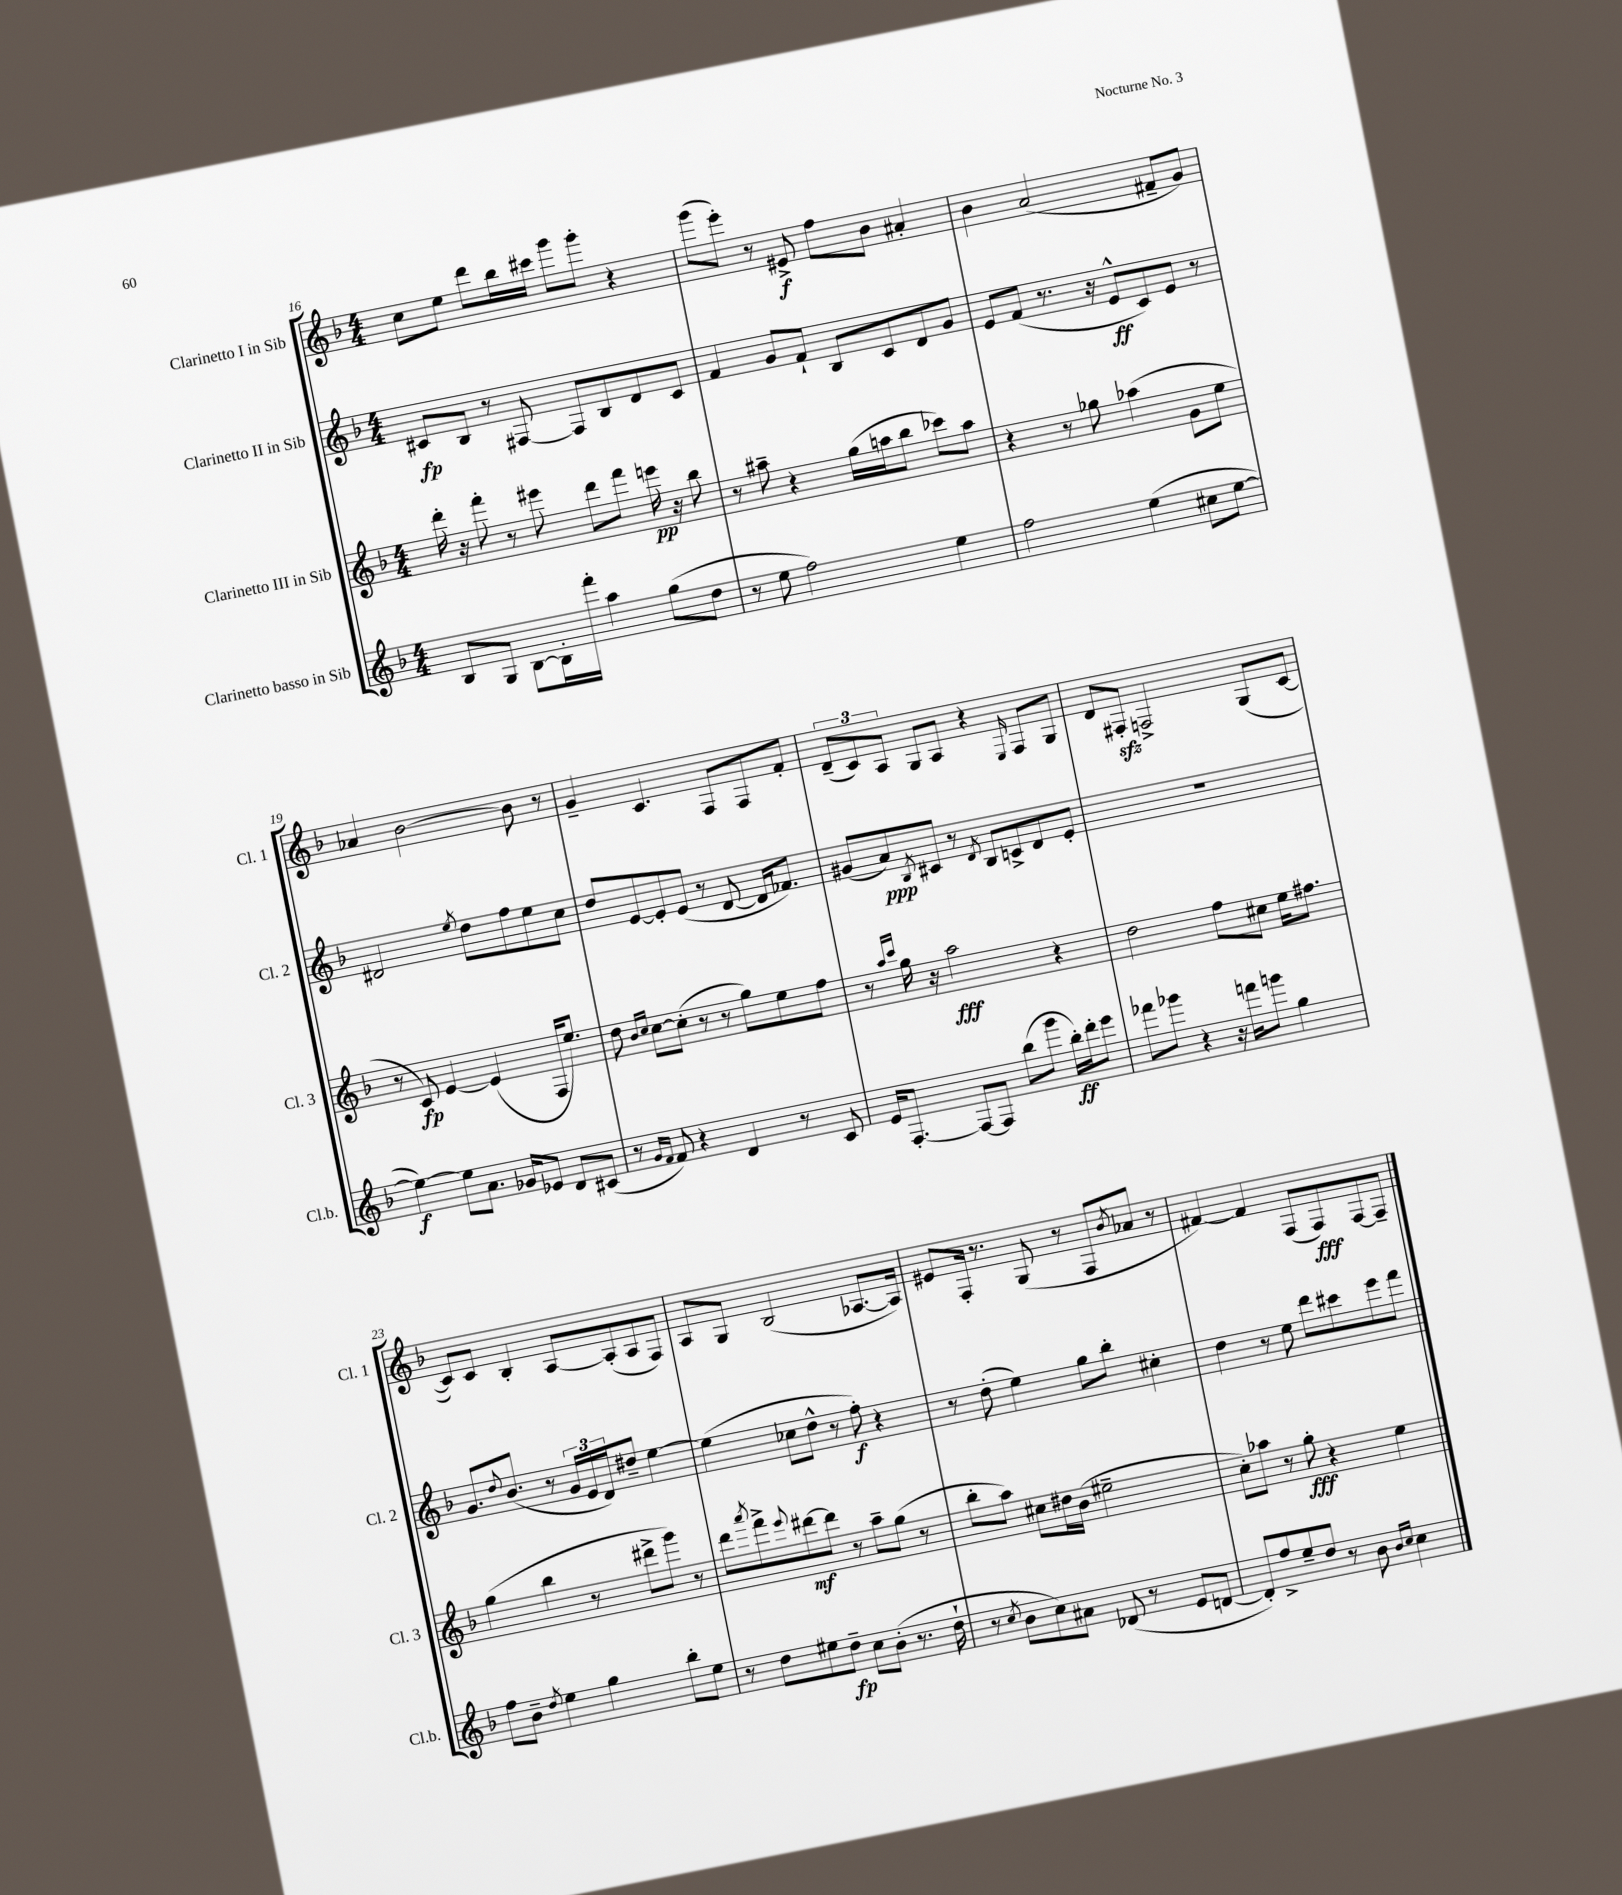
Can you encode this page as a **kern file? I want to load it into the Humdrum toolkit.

**kern	**dynam	**kern	**dynam	**kern	**dynam	**kern	**dynam
*part4	*part4	*part3	*part3	*part2	*part2	*part1	*part1
*staff4	*staff4	*staff3	*staff3	*staff2	*staff2	*staff1	*staff1
*I"Clarinetto basso in Sib	*	*I"Clarinetto III in Sib	*	*I"Clarinetto II in Sib	*	*I"Clarinetto I in Sib	*
*I'Cl.b.	*	*I'Cl. 3	*	*I'Cl. 2	*	*I'Cl. 1	*
*clefG2	*	*clefG2	*	*clefG2	*	*clefG2	*
*k[b-]	*	*k[b-]	*	*k[b-]	*	*k[b-]	*
*M4/4	*	*M4/4	*	*M4/4	*	*M4/4	*
=16	=16	=16	=16	=16	=16	=16	=16
8B-/L	.	16ddd'\	.	8c#X/L	fp	8cc\L	.
.	.	16r	.	.	.	.	.
8G/J	.	8fff'\	.	8B-/J	.	8ee\J	.
[8B-\L	.	8r	.	8r	.	8ddd\L	.
16B-'\L]	.	8eee#X\	.	[8F#X/	.	16bb-\L	.
16fff'\JJ	.	.	.	.	.	16ccc#X\JJ	.
4aa\	.	8ddd\L	.	8F#/L]	.	8ggg\L	.
.	.	8fff\J	.	8B-/	.	8ggg'\J	.
(8gg\L	.	16eeen\	pp	8d/	.	4r	.
.	.	16r	.	.	.	.	.
8dd\J	.	8bb-\	.	8c#/J	.	.	.
=17	=17	=17	=17	=17	=17	=17	=17
8r	.	8r	.	4f/	.	(8ggg\L	.
8ee\	.	8aa#X~\	.	.	.	8eee'\J)	.
2ff\)	.	4r	.	8g/L	.	8r	.
.	.	.	.	8f`/J	.	8e#X^/	f
.	.	(16gg\LL	.	8B-/L	.	8ff\L	.
.	.	16aan\J	.	.	.	.	.
.	.	8bb-\J	.	8c/	.	8b-\J	.
4ee\	.	8ccc-X\L)	.	8d/	.	4a#X'/	.
.	.	8aa\J	.	8g/J	.	.	.
=18	=18	=18	=18	=18	=18	=18	=18
2ff\	.	4r	.	8e/L	.	4b-\	.
.	.	.	.	(8f/J	.	.	.
.	.	8r	.	8.r	.	(2a/	.
.	.	8gg-X\	.	.	.	.	.
.	.	.	.	16r	.	.	.
(4ee\	.	(4aa-X\	.	8e^^/L	ff	.	.
.	.	.	.	8c/)	.	.	.
8cc#X\L	.	8g\L	.	8e/J	.	8f#X~/L	.
[8ee\J	.	8ee\J	.	8r	.	8g/J)	.
!!LO:LB:g=z
=19	=19	=19	=19	=19	=19	=19	=19
4ee\_)	f	8r	.	2d#X/	.	4a-X/	.
.	.	8c/)	fp	.	.	.	.
8ee\L]	.	[4e/	.	.	.	[2b-\	.
8.a\J	.	.	.	.	.	.	.
.	.	.	.	8qee/	.	.	.
.	.	(4e/]	.	8dd\L	.	.	.
16g-X/KL	.	.	.	.	.	.	.
8e-X/J	.	.	.	8ff\	.	.	.
8d/L	.	16F/KL	.	8ee\	.	8b-\]	.
.	.	8.ee/J)	.	.	.	.	.
(8c#X/J	.	.	.	8cc\J	.	8r	.
=20	=20	=20	=20	=20	=20	=20	=20
8r	.	8dd\	.	8dd/L	.	4g~/	.
16qqg/LL	.	16qqb-/LL	.	.	.	.	.
16qqf/JJ	.	16qqcc/JJ	.	.	.	.	.
8f/)	.	[8cc\L	.	[8e/	.	.	.
4r	.	(8cc'\J]	.	8e'/]	.	4.c/	.
.	.	8r	.	(8e/J	.	.	.
4d/	.	8r	.	8r	.	.	.
.	.	8gg\L)	.	[8d/	.	8F/L	.
8r	.	8ee\	.	16d/KL]	.	8F/	.
.	.	.	.	8.f-X/J)	.	.	.
8c/	.	8ff\J	.	.	.	8f'/J	.
=21	=21	=21	=21	=21	=21	=21	=21
16e/KL	.	8r	.	(8g#X/L	.	(12d~/L	.
[8.F'/J	.	.	.	.	.	.	.
.	.	.	.	.	.	12c/)	.
.	.	16qqaa/LL	.	.	.	.	.
.	.	16qqccc/JJ	.	.	.	.	.
.	.	16gg\	.	8a/)	ppp	.	.
.	.	.	.	.	.	12A/J	.
.	.	16r	.	.	.	.	.
.	.	.	.	8qB-/	.	.	.
8F/L_	.	2aa\	fff	8c#X/J	.	8G/L	.
8F/J]	.	.	.	8r	.	8A/J	.
.	.	.	.	8qd/	.	.	.
(8bb-\L	.	.	.	8B-/L	.	4r	.
8ggg\J	.	.	.	8cn^/	.	.	.
.	.	.	.	.	.	16qqE/	.
16bb-'\LL)	ff	4r	.	8d/	.	8F/L	.
16ddd'\J	.	.	.	.	.	.	.
8eee\J	.	.	.	8e'/J	.	8G/J	.
=22	=22	=22	=22	=22	=22	=22	=22
8fff-X\L	.	2dd\	.	1r	.	8d/L	.
8ggg-X\J	.	.	.	.	.	8F#Xzz'/J	.
4r	.	.	.	.	.	2Fn^/	.
16r	.	8ff\L	.	.	.	.	.
16fffn\KL	.	.	.	.	.	.	.
8gggn\J	.	8cc#X\J	.	.	.	.	.
4gg\	.	16ee\KL	.	.	.	(8G/L	.
.	.	8.ff#X\J	.	.	.	.	.
.	.	.	.	.	.	[8c/J	.
!!LO:LB:g=z
=23	=23	=23	=23	=23	=23	=23	=23
8ff\L	.	(4gg\	.	8.g/L	.	8c/L])	.
8b-~\J	.	.	.	.	.	8c/J	.
.	.	.	.	8qqdd/	.	.	.
.	.	.	.	(8.b-/J	.	.	.
8qdd/	.	.	.	.	.	.	.
4ee\	.	4bb-\	.	.	.	4B-'/	.
.	.	.	.	8r	.	.	.
4gg\	.	8r	.	24g/LL	.	[8A/L	.
.	.	.	.	24e/	.	.	.
.	.	.	.	24d/J)	.	.	.
.	.	8ddd#X^\L	.	8dd#X~/J	.	(8A'/]	.
8bb-'\L	.	8ggg\J)	.	[4ee\	.	8A/	.
8ee\J	.	8r	.	.	.	8F/J)	.
=24	=24	=24	=24	=24	=24	=24	=24
8r	.	8ddd\L	.	(4ee\]	.	8A/L	.
.	.	8qaaa/	.	.	.	.	.
8dd\L	.	8fff^\	.	.	.	8G/J	.
.	.	8qqeee/	.	.	.	.	.
8ee#X\	.	[8ddd#X\	mf	8cc-X\L	.	(2B-/	.
8dd~\J	fp	8ddd#\J]	.	8dd^^\J	.	.	.
8cc\L	.	8r	.	8r	.	.	.
(8b-'\J	.	8aa~\L	.	8ff'\)	f	.	.
8.r	.	(8gg\J	.	4r	.	[8.A-X/L	.
.	.	8r	.	.	.	.	.
16dd`\	.	.	.	.	.	16A-/Jk])	.
=25	=25	=25	=25	=25	=25	=25	=25
8r	.	8bb-'\L	.	8r	.	8e#X/L	.
8qcc/	.	.	.	.	.	.	.
8b-\L	.	8aa\J)	.	(8dd'\	.	16F'/Jk	.
.	.	.	.	.	.	8.r	.
8cc\)	.	8cc#X\L	.	4ee\)	.	.	.
8a#X\J	.	16dd#X\L	.	.	.	(8G/	.
.	.	(16b-\JJ	.	.	.	.	.
(8d-X/	.	2ee#X~\	.	8gg\L	.	8r	.
8r	.	.	.	8bb-'\J	.	8F/L	.
.	.	.	.	.	.	8qb-/	.
8e/L	.	.	.	4cc#X'\	.	8a-X/J	.
[8dn/J	.	.	.	.	.	8r	.
=26	=26	=26	=26	=26	=26	=26	=26
8d'/L])	.	8cc'\L)	.	4dd\	.	[4f#X/)	.
8ff^/	.	8aa-X\J	.	.	.	.	.
8ee~/	.	8r	.	8r	.	4f#/]	.
8dd/J	.	8gg'\	fff	8ee\	.	.	.
8r	.	4r	.	8ddd\L	.	(8F/L	.
8b-\	.	.	.	8ccc#X\	.	8F/)	fff
16qqb-/LL	.	.	.	.	.	.	.
16qqcc/JJ	.	.	.	.	.	.	.
4cc\	.	4ee\	.	8eee\	.	[8F/	.
.	.	.	.	8fff\J	.	8F~/J]	.
==	==	==	==	==	==	==	==
*-	*-	*-	*-	*-	*-	*-	*-
